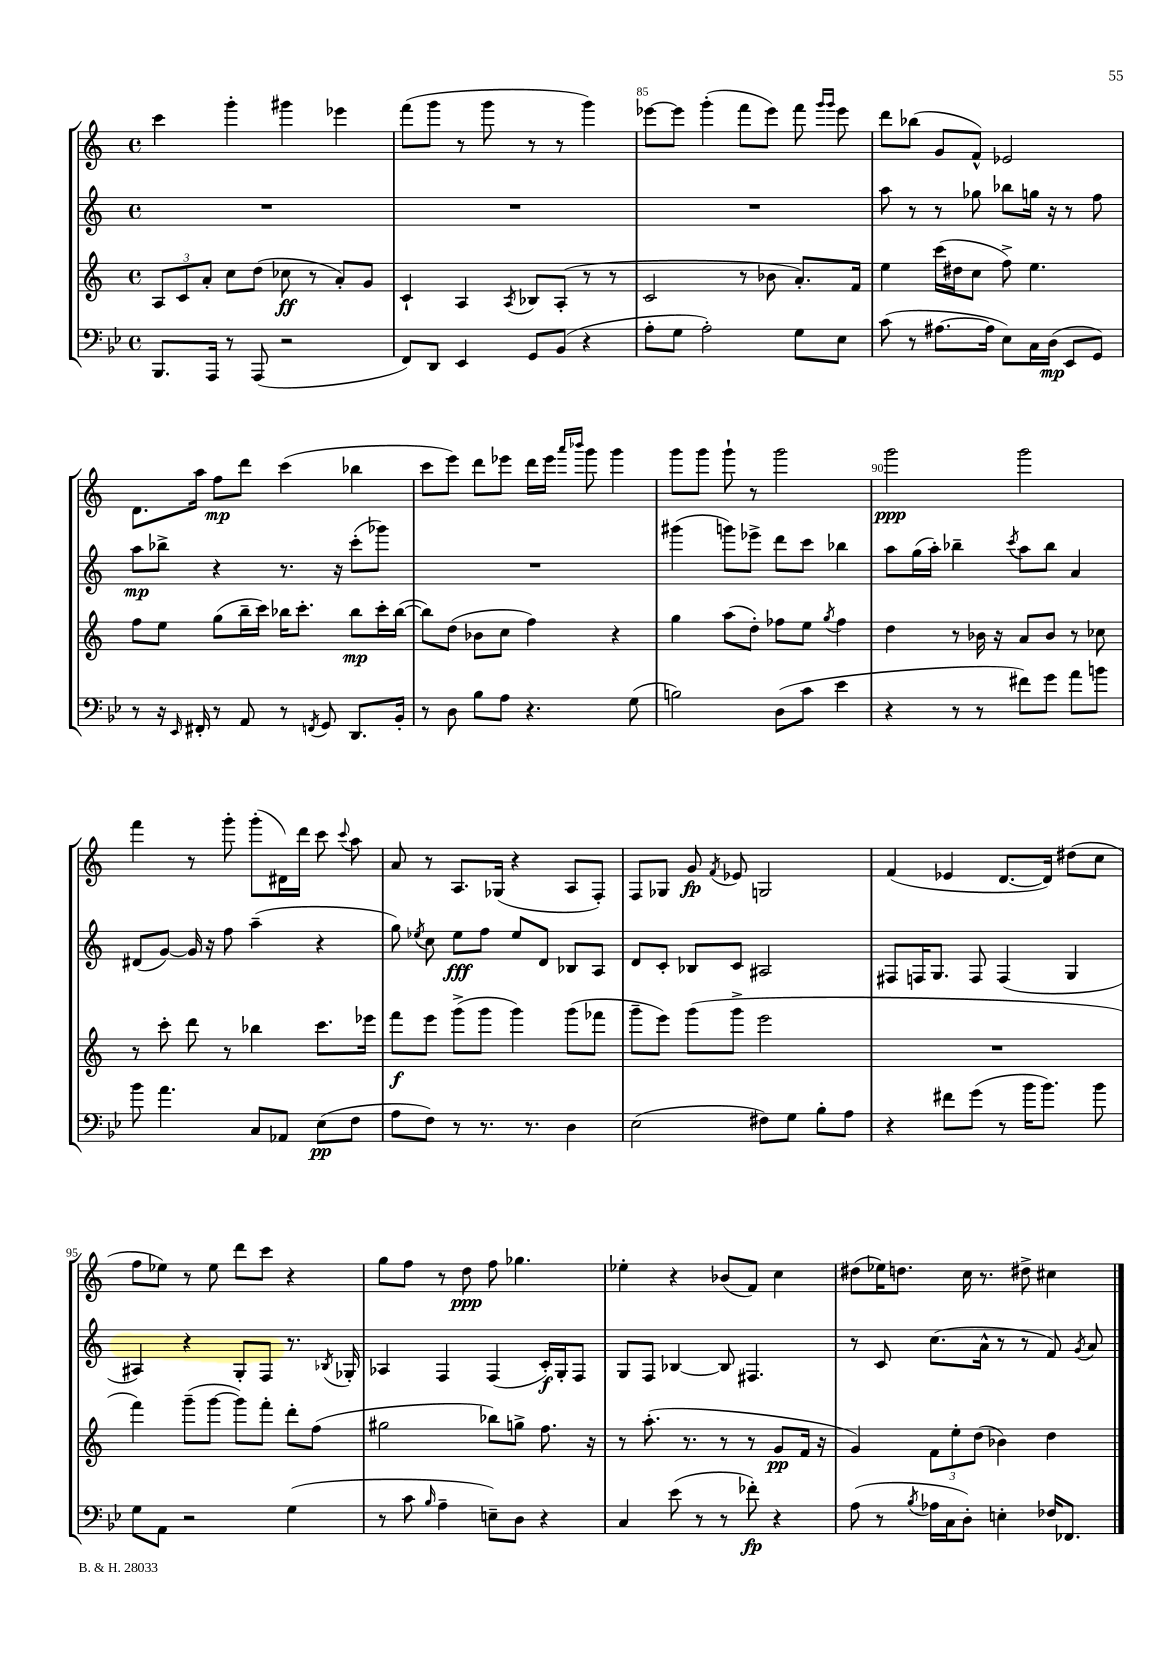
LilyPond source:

<<
\new StaffGroup <<
\new Staff = "s0" {
    \clef treble \key c \major \defaultTimeSignature \time 4/4
    \autoBeamOff c'''4 g'''4-. gis'''4 ees'''4 |
    f'''8[( g'''8] r8 g'''8 r8 r8 g'''4) |
    ees'''8[~ ees'''8] g'''4-.( f'''8[ ees'''8]) f'''8 \grace { g'''16[ g'''16] } ees'''8 |
    d'''8[ bes''8]( g'8[ f'8]-^) ees'2 |
    d'8.[ a''16] f''8[\mp d'''8] c'''4( bes''4 |
    c'''8[ e'''8]) d'''8[ ees'''8] d'''16[ ees'''16] \grace { a'''16[ bes'''16] } g'''8 g'''4 |
    g'''8[ g'''8] g'''8-! r8 g'''2 |
    g'''2\ppp g'''2 |
    f'''4 r8 g'''8-. g'''8[-.( dis'16) d'''16] c'''8 \appoggiatura { c'''8 } a''8 |
    a'8 r8 a8.[ ges16]( r4 a8[ f8]-.) |
    f8[ ges8] g'8\fp \acciaccatura { f'8 } ees'8 g2 |
    f'4( ees'4 d'8.[~ d'16]) dis''8[( c''8] |
    f''8[ ees''8]) r8 ees''8 d'''8[ c'''8] r4 |
    g''8[ f''8] r8 d''8\ppp f''8 ges''4. |
    ees''4-. r4 bes'8[( f'8]) c''4 |
    dis''8[( ees''16) d''8.] c''16 r8. dis''8-> cis''4 \bar "|." |
}
\new Staff = "s1" {
    \clef treble \key c \major \defaultTimeSignature \time 4/4
    \autoBeamOff R1 |
    R1 |
    R1 |
    a''8 r8 r8 ges''8 bes''8[ g''16] r16 r8 f''8 |
    a''8[\mp bes''8]-> r4 r8. r16 c'''8[-.( ges'''8]) |
    R1 |
    gis'''4( g'''8[) ees'''8]-> d'''8[ c'''8] bes''4 |
    a''8[ g''16( a''16]-.) bes''4-- \acciaccatura { c'''8 } a''8[ bes''8] a'4 |
    dis'8[( g'8]~) g'16 r16 f''8 a''4--( r4 |
    g''8) \acciaccatura { ees''8 } c''8 ees''8[\fff f''8] ees''8[ d'8] bes8[ a8] |
    d'8[ c'8]-. bes8[ c'8] ais2 |
    fis8[ f16 g8.] f8 f4( g4 |
    ais4) r4 g8[-. f8] r8. \acciaccatura { bes8 } ges16-. |
    aes4 f4 f4( c'16[-.\f) g16-. f8] |
    g8[ f8] bes4~ bes8 fis4. |
    r8 c'8 c''8.[( a'16]-^ r8 r8 f'8) \acciaccatura { g'8 } a'8 \bar "|." |
}
\new Staff = "s2" {
    \clef treble \key c \major \defaultTimeSignature \time 4/4
    \autoBeamOff \tuplet 3/2 { a8[ c'8 a'8]-. } c''8[ d''8]( ces''8\ff r8 a'8[-.) g'8] |
    c'4-! a4 \acciaccatura { a8 } bes8[ a8]-.( r8 r8 |
    c'2 r8 bes'8 a'8.[-.) f'16] |
    e''4 c'''16[( dis''16 c''8] f''8->) e''4. |
    f''8[ e''8] g''8[( b''16-- c'''16]) bes''16[ c'''8.]-. bes''8[\mp c'''16-. bes''16]~( |
    bes''8[) d''8]( bes'8[ c''8] f''4) r4 |
    g''4 a''8[( d''8]-.) fes''8[ e''8] \acciaccatura { g''8 } fes''4 |
    d''4 r8 bes'16 r16 a'8[ bes'8] r8 ces''8 |
    r8 c'''8-. d'''8 r8 bes''4 c'''8.[ ees'''16] |
    f'''8[\f e'''8] g'''8[->( g'''8] g'''4) g'''8[( fes'''8] |
    g'''8[-- e'''8]) g'''8[( g'''8]-> e'''2 |
    R1 |
    f'''4) g'''8[--( g'''8]~ g'''8[) f'''8]-. d'''8[-. f''8]( |
    gis''2 bes''8[) g''8]-> f''8. r16 |
    r8 a''8.-.( r8. r8 r8 g'8[\pp f'16] r16 |
    g'4) \tuplet 3/2 { f'8[ e''8-. d''8]( } bes'4) d''4 \bar "|." |
}
\new Staff = "s3" {
    \clef bass \key bes \major \defaultTimeSignature \time 4/4
    \autoBeamOff bes,,8.[ a,,16] r8 a,,8( r2 |
    f,8[) d,8] ees,4 g,8[ bes,8]( r4 |
    a8[-. g8] a2-.) g8[ ees8] |
    c'8( r8 ais8.[~ ais16] ees8[) c16 d16]\mp( ees,8[ g,8]) |
    r8 r16 \grace { ees,16 } fis,16-. r8 a,8 r8 \acciaccatura { f,8 } g,8 d,8.[ bes,16]-. |
    r8 d8 bes8[ a8] r4. g8( |
    b2) d8[( c'8] ees'4 |
    r4 r8 r8 fis'8[) g'8] a'8[ b'8] |
    bes'8 a'4. c8[ aes,8] ees8[\pp( f8] |
    a8[ f8]) r8 r8. r8. d4 |
    ees2( fis8[) g8] bes8[-. a8] |
    r4 fis'8[ g'8]( r8 bes'16[ bes'8.]) bes'8 |
    g8[ a,8] r2 g4( |
    r8 c'8 \grace { bes16 } a4-- e8[--) d8] r4 |
    c4 ees'8( r8 r8 fes'8-.\fp) r4 |
    a8( r8 \acciaccatura { bes8 } aes16[ c16 d8]-.) e4-. fes16[ fes,8.] \bar "|." |
}
>>
>>
\layout { \context { \Score currentBarNumber = #83 \override BarNumber.break-visibility = ##(#f #t #t) barNumberVisibility = #(every-nth-bar-number-visible 5) } }
